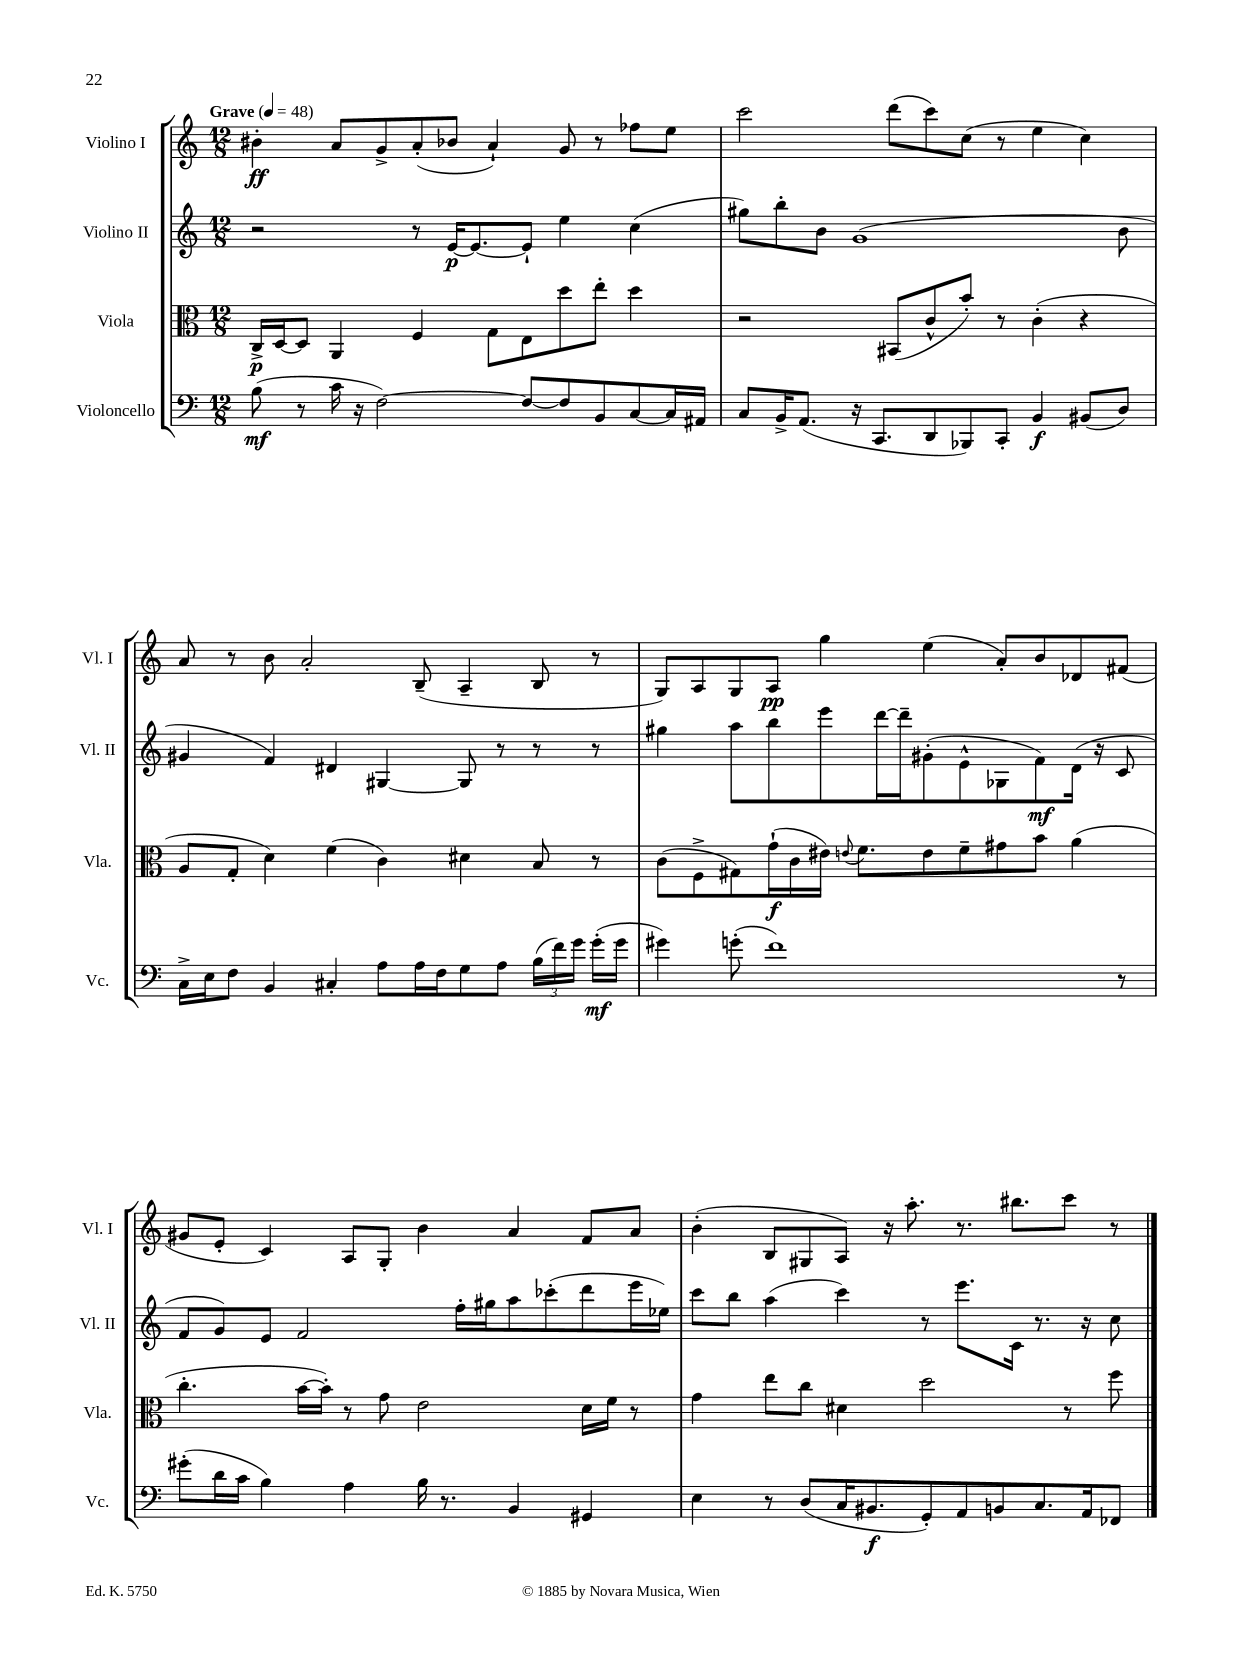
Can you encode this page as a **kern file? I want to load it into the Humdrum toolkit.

**kern	**kern	**kern	**kern
*staff4	*staff3	*staff2	*staff1
*clefF4	*clefC3	*clefG2	*clefG2
*k[]	*k[]	*k[]	*k[]
*M12/8	*M12/8	*M12/8	*M12/8
*MM48	*MM48	*MM48	*MM48
(8B	16C^	2r	4b#'
.	[16D	.	.
8r	8D]	.	.
16c	4AA	.	8a
16r	.	.	.
[2F)	.	.	8g^
.	4F	8r	(8a'
.	.	[16e	8b-
.	.	8.e_	.
.	8G	.	4a`)
8F_	8E	8e`]	.
8F]	8dd	4ee	8g
8BB	8ee'	.	8r
[8C	4dd	(4cc	8ff-
16C]	.	.	8ee
16AA#	.	.	.
=	=	=	=
8C	2r	8gg#)	2ccc
16BB^	.	8bb'	.
(8.AA	.	.	.
.	.	8b	.
16r	.	(1g	.
8.CC	.	.	.
.	(8BB#	.	(8ddd
8DD	8c^^	.	8ccc)
8BBB-)	8b')	.	(8cc
8CC'	8r	.	8r
4BB	(4c'	.	4ee
(8BB#	4r	.	4cc)
8D)	.	8b	.
=	=	=	=
16C^	8A	4g#	8a
16E	.	.	.
8F	8G'	.	8r
4BB	4d)	4f)	8b
.	.	.	2a'
4C#'	(4f	4d#	.
8A	4c)	[4G#	.
16A	.	.	(8B~
16F	.	.	.
8G	4d#	8G#]	4A~
8A	.	8r	.
(24B	8B	8r	8B
24f)	.	.	.
24g	.	.	.
(16g'	8r	8r	8r
16g	.	.	.
=	=	=	=
4g#)	(8c	4gg#	8G)
.	8F^	.	8A
(8g'	8G#)	8aa	8G
1f)	(16g`	8bb	8A
.	16c	.	.
.	16e#)	8eee	4gg
.	8qqe	.	.
.	8.f	.	.
.	.	[16ddd	.
.	.	16ddd~]	.
.	8e	(8g#'	(4ee
.	8f~	8e^^	.
.	8g#	8G-	8a')
.	8b	8f)	8b
.	(4a	(16d	8d-
.	.	16r	.
8r	.	8c	(8f#
=	=	=	=
(8g#'	4.cc'	8f	8g#
16d	.	8g)	8e'
16c	.	.	.
4B)	.	8e	4c)
.	[16b	2f	.
.	16b'])	.	.
4A	8r	.	8A
.	8g	.	8G'
16B	2e	.	4b
8.r	.	.	.
.	.	16ff'	.
.	.	16gg#	.
4BB	.	8aa	4a
.	.	(8ccc-'	.
4GG#	16d	8ddd	8f
.	16f	.	.
.	8r	16eee	8a
.	.	16ee-)	.
=	=	=	=
4E	4g	8ccc	(4b'
.	.	8bb	.
8r	8ee	(4aa	8B
(8D	8cc	.	8G#
16C	4d#	4ccc)	8A)
8.BB#	.	.	.
.	.	.	16r
.	.	.	8.aa'
8GG')	2dd	8r	.
8AA	.	8.eee	8.r
8BB	.	.	.
.	.	16c	8.bb#
8.C	.	8.r	.
.	8r	.	8ccc
16AA	.	16r	.
8FF-	8ff	8cc	8r
==	==	==	==
*-	*-	*-	*-
